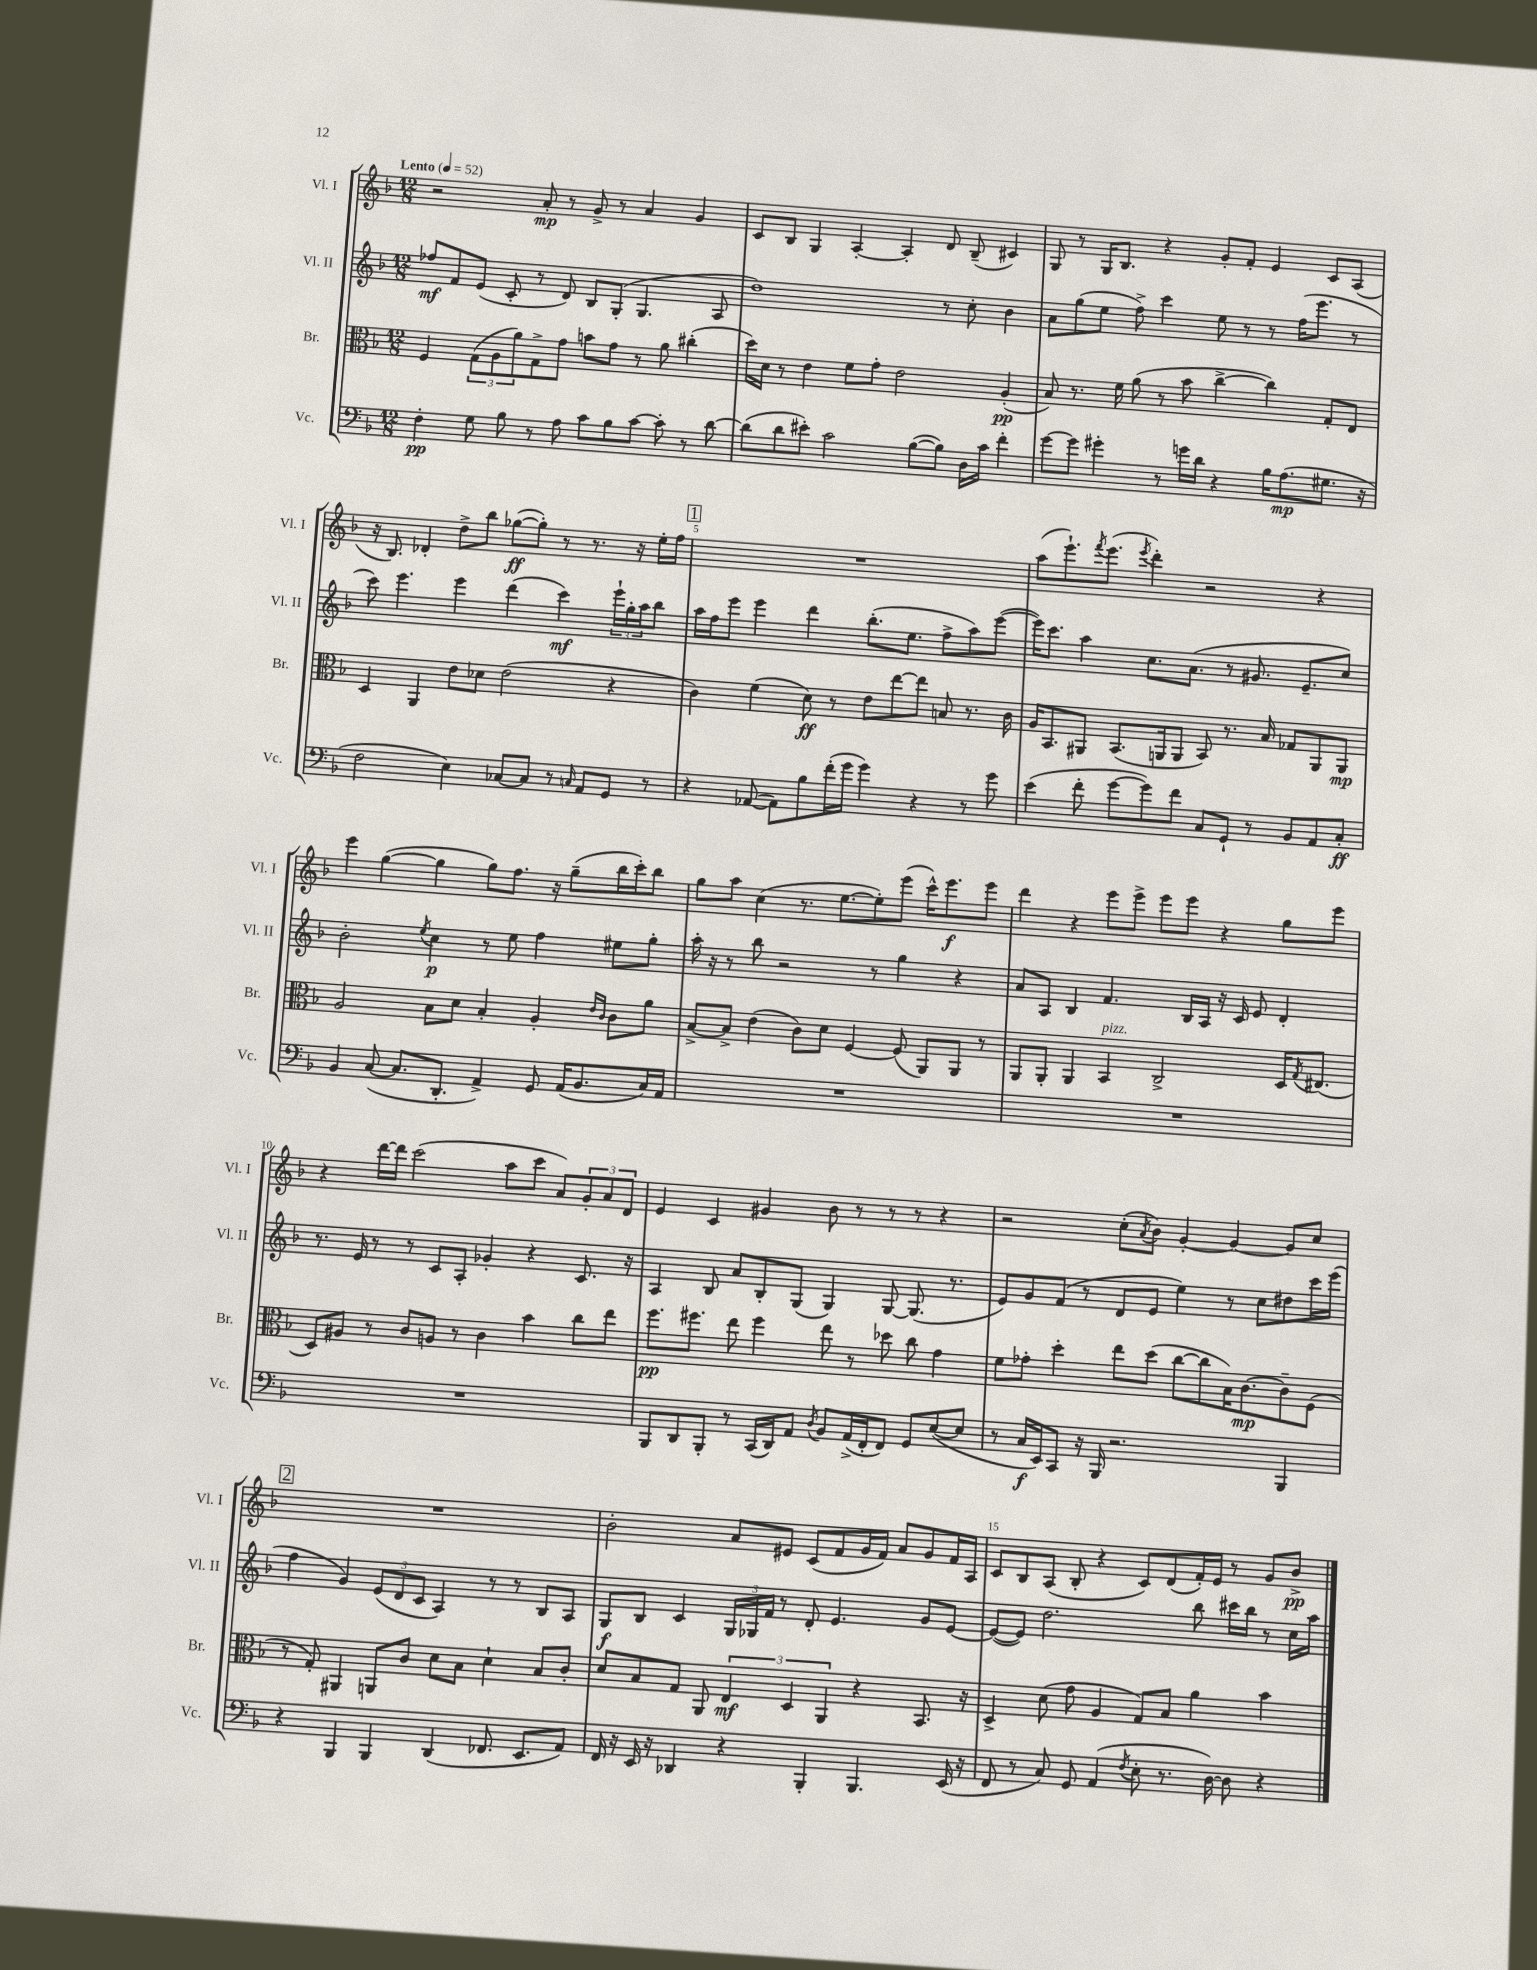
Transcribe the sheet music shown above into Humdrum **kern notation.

**kern	**dynam	**kern	**dynam	**kern	**dynam	**kern	**dynam
*part4	*part4	*part3	*part3	*part2	*part2	*part1	*part1
*staff4	*staff4	*staff3	*staff3	*staff2	*staff2	*staff1	*staff1
*I"Vc.	*	*I"Br.	*	*I"Vl. II	*	*I"Vl. I	*
*I'Vc.	*	*I'Br.	*	*I'Vl. II	*	*I'Vl. I	*
*clefF4	*	*clefC3	*	*clefG2	*	*clefG2	*
*k[b-]	*	*k[b-]	*	*k[b-]	*	*k[b-]	*
*M12/8	*	*M12/8	*	*M12/8	*	*M12/8	*
*MM52	*	*MM52	*	*MM52	*	*MM52	*
=1	=1	=1	=1	=1	=1	=1	=1
!	!	!	!	!	!	!LO:TX:a:B:t=Lento	!
4F'\	pp	4F/	.	8ff-X/L	mf	2r	.
.	.	.	.	8f/	.	.	.
8G\	.	(12G\L	.	(8e/J	.	.	.
.	.	12A\	.	.	.	.	.
8B-\	.	.	.	8c'/	.	.	.
.	.	12a\)	.	.	.	.	.
8r	.	8G^\	.	8r	.	8a'/	mp
8A\	.	8g\J	.	8d/)	.	8r	.
8c\L	.	8bn\L	.	8B-/L	.	8g^/	.
8B-\	.	8g\J	.	(8G'/J	.	8r	.
[8c\J	.	8r	.	4.G/	.	4a/	.
8c'\]	.	8a\	.	.	.	.	.
8r	.	(4cc#X'\	.	.	.	4g/	.
[8d\	.	.	.	8A/	.	.	.
=2	=2	=2	=2	=2	=2	=2	=2
(8d\L]	.	16dd\LL)	.	1dd)	.	8c/L	.
.	.	16d\JJ	.	.	.	.	.
8d\	.	8r	.	.	.	8B-/J	.
8e#X'\J)	.	4e\	.	.	.	4G/	.
2c\	.	.	.	.	.	.	.
.	.	8f\L	.	.	.	[4A'/	.
.	.	8g'\J	.	.	.	.	.
.	.	2e\	.	.	.	4A'/]	.
([8B-\L	.	.	.	.	.	.	.
8B-\J])	.	.	.	8r	.	8d/	.
16D\LL	.	.	.	8cc'\	.	(8B-~/	.
16c\JJ	.	.	.	.	.	.	.
4f'\	.	(4A'/	pp	4b-\	.	4c#X/)	.
=3	=3	=3	=3	=3	=3	=3	=3
[8g\L	.	8B-/)	.	8a\L	.	8G/	.
8g\J]	.	8.r	.	(8gg\	.	8r	.
4g#X'\	.	.	.	8ee\J	.	16G/KL	.
.	.	16f\	.	.	.	8.B-/J	.
.	.	(8a\	.	8ff^\)	.	.	.
8r	.	8r	.	4ccc\	.	4r	.
16gn\LL	.	8b-\	.	.	.	.	.
16d\JJ	.	.	.	.	.	.	.
4r	.	[4cc^\	.	8ee\	.	8g'/L	.
.	.	.	.	8r	.	8f'/J	.
16B-\KL	.	4cc\])	.	8r	.	4e/	.
(8.A\	mp	.	.	.	.	.	.
.	.	.	.	(16ff\KL	.	.	.
.	.	.	.	8.eee\J	.	.	.
8.G#X\J	.	8G'/L	.	.	.	8c/L	.
.	.	8E/J	.	8r	.	(8A/J	.
16r	.	.	.	.	.	.	.
!!LO:LB:g=z
=4	=4	=4	=4	=4	=4	=4	=4
2F\	.	4D/	.	8ccc\)	.	16r	.
.	.	.	.	.	.	8.B-/)	.
.	.	.	.	4.eee\	.	.	.
.	.	4AA/	.	.	.	4d-X'/	.
4E\)	.	8e\L	.	4eee\	.	8dd^\L	.
.	.	8d-X\J	.	.	.	8bb-\J	.
[8C-X/L	.	(2e\	.	(4ddd\	.	([8gg-X\L	ff
8C-/J]	.	.	.	.	.	8gg-'\J])	.
8r	.	.	.	4ccc\)	mf	8r	.
16qqCn/	.	.	.	.	.	.	.
8AA/L	.	.	.	.	.	8.r	.
8GG/J	.	4r	.	24eee`\LL	.	.	.
.	.	.	.	24gg'\	.	.	.
.	.	.	.	.	.	16r	.
.	.	.	.	24aa\J	.	.	.
8r	.	.	.	8bb-\J	.	16ee'\LL	.
.	.	.	.	.	.	16ff\JJ	.
!!LO:REH:place=s1:t=1
=5	=5	=5	=5	=5	=5	=5	=5
4r	.	4c\)	.	16aa\LL	.	1.r	.
.	.	.	.	16ff\J	.	.	.
.	.	.	.	8eee\J	.	.	.
([8AA-X/	.	(4f\	.	4eee\	.	.	.
8AA-\L])	.	.	.	.	.	.	.
8B-\	.	8d\)	ff	4ddd\	.	.	.
(16f'\L	.	8r	.	.	.	.	.
16g\JJ	.	.	.	.	.	.	.
4g\)	.	8e\L	.	(8.bb-'\L	.	.	.
.	.	[8ee\	.	.	.	.	.
.	.	.	.	8.ee\J	.	.	.
4r	.	8ee\J]	.	.	.	.	.
.	.	8Bn/	.	8ff^\L	.	.	.
8r	.	8.r	.	8aa\)	.	.	.
8g\	.	.	.	([8eee\J	.	.	.
.	.	16c\	.	.	.	.	.
=6	=6	=6	=6	=6	=6	=6	=6
(4e\	.	16A/KL	.	16eee\KL])	.	(8aa\L	.
.	.	8.BB-/	.	8.ccc\J	.	.	.
.	.	.	.	.	.	8.eee`\)	.
8f'\	.	8AA#X/J	.	4aa\	.	.	.
.	.	.	.	.	.	8qfff/	.
.	.	.	.	.	.	(8.eee\J	.
[8g\L	.	(8.BB-/L	.	.	.	.	.
.	.	.	.	.	.	8qeee/	.
8g\])	.	.	.	8.cc\L	.	4ddd'\)	.
.	.	16AAn/k	.	.	.	.	.
8f\J	.	8AA/J	.	.	.	.	.
.	.	.	.	(8.a\J	.	.	.
8C/L	.	8BB-/)	.	.	.	2r	.
8GG`/J	.	8.r	.	8r	.	.	.
8r	.	.	.	8.g#X/	.	.	.
.	.	16B-/	.	.	.	.	.
8BB-/L	.	8G-X/L	.	.	.	.	.
.	.	.	.	8.e~/L	.	.	.
8AA/	.	8AA/	.	.	.	4r	.
8C'/J	ff	8AA/J	mp	8cc/J)	.	.	.
!!LO:LB:g=z
=7	=7	=7	=7	=7	=7	=7	=7
4BB-/	.	2A/	.	2b-'\	.	4eee\	.
([8C/	.	.	.	.	.	([4gg\	.
8.C/L]	.	.	.	.	.	.	.
.	.	.	.	8qee/	.	.	.
.	.	8B-\L	.	4cc\	p	4gg\]	.
8.DD'/J	.	.	.	.	.	.	.
.	.	8d\J	.	.	.	.	.
4AA^/)	.	4B-'/	.	8r	.	8gg\L)	.
.	.	.	.	8ee\	.	8.ff\J	.
8GG/	.	4A'/	.	4ff\	.	.	.
.	.	.	.	.	.	16r	.
(16AA/KL	.	.	.	.	.	(8gg~\L	.
8.BB-/	.	.	.	.	.	.	.
.	.	16qqe/LL	.	.	.	.	.
.	.	16qqc/JJ	.	.	.	.	.
.	.	8c\L	.	8ee#X\L	.	16bb-\L	.
.	.	.	.	.	.	16ccc'\J)	.
16C/L)	.	8a\J	.	8gg'\J	.	8bb-\J	.
16AA/JJ	.	.	.	.	.	.	.
=8	=8	=8	=8	=8	=8	=8	=8
1.r	.	[8B-^/L	.	16aa'\	.	8gg\L	.
.	.	.	.	16r	.	.	.
.	.	8B-^/J]	.	8r	.	8aa\J	.
.	.	(4e\	.	8bb-\	.	(4cc\	.
.	.	.	.	2r	.	.	.
.	.	8c\L)	.	.	.	8.r	.
.	.	8d\J	.	.	.	.	.
.	.	.	.	.	.	[8.ee\L	.
.	.	[4F/	.	.	.	.	.
.	.	.	.	8r	.	8ee'\])	.
.	.	(8F/]	.	4gg\	.	(8eee\J	.
.	.	8AA/L)	.	.	.	16ccc^^\KL)	.
.	.	.	.	.	.	8.eee\	f
.	.	8AA/J	.	4r	.	.	.
.	.	8r	.	.	.	8eee\J	.
=9	=9	=9	=9	=9	=9	=9	=9
1.r	.	8AA/L	.	8a/L	.	4ddd\	.
.	.	8AA'/J	.	8A/J	.	.	.
.	.	4AA/	.	4B-/	.	4r	.
!	!	!LO:TX:a:i:t=pizz.	!	!	!	!	!
.	.	4BB-/	.	4.f/	.	8eee\L	.
.	.	.	.	.	.	8eee^\J	.
.	.	2C^/	.	.	.	8eee\L	.
.	.	.	.	16B-/LL	.	8eee\J	.
.	.	.	.	16A/JJ	.	.	.
.	.	.	.	16r	.	4r	.
.	.	.	.	16c/	.	.	.
.	.	.	.	8e/	.	.	.
.	.	16D/KL	.	4d'/	.	8gg\L	.
.	.	8qG/	.	.	.	.	.
.	.	(8.E#X/J	.	.	.	.	.
.	.	.	.	.	.	8eee\J	.
!!LO:LB:g=z
=10	=10	=10	=10	=10	=10	=10	=10
1.r	.	8D/L)	.	8.r	.	4r	.
.	.	8A#X/J	.	.	.	.	.
.	.	.	.	16e/	.	.	.
.	.	8r	.	8r	.	[16ddd\LL	.
.	.	.	.	.	.	16ddd\JJ]	.
.	.	8c/L	.	8r	.	(2ccc\	.
.	.	8An/J	.	8c/L	.	.	.
.	.	8r	.	8A'/J	.	.	.
.	.	4c\	.	4g-X'/	.	.	.
.	.	.	.	.	.	8aa\L	.
.	.	4b-\	.	4r	.	8ccc\J	.
.	.	.	.	.	.	8a/L)	.
.	.	8cc\L	.	8.c/	.	12g'/	.
.	.	.	.	.	.	12a/	.
.	.	8ee\J	.	.	.	.	.
.	.	.	.	.	.	12d/J	.
.	.	.	.	16r	.	.	.
=11	=11	=11	=11	=11	=11	=11	=11
8BBB-/L	.	8.ff\L	pp	4A/	.	4e/	.
8DD/	.	.	.	.	.	.	.
.	.	8.ff#X\J	.	.	.	.	.
8BBB-'/J	.	.	.	8B-/	.	4c/	.
8r	.	8ee\	.	8a/L	.	.	.
(16CC/LL	.	4ff#\	.	8B-'/	.	4g#X/	.
16DD/J)	.	.	.	.	.	.	.
8AA/J	.	.	.	(8G/J	.	.	.
8qD/	.	.	.	.	.	.	.
8BB-/L	.	8ee\	.	4G/)	.	8b-\	.
(16AA^/L	.	8r	.	.	.	8r	.
16FF'/J	.	.	.	.	.	.	.
8FF/J)	.	8dd-X\	.	[8G/	.	8r	.
8GG/L	.	8cc\	.	(8.G/]	.	8r	.
([8E/	.	4g\	.	.	.	4r	.
.	.	.	.	8.r	.	.	.
8E/J]	.	.	.	.	.	.	.
=12	=12	=12	=12	=12	=12	=12	=12
8r	.	8f\L	.	8e/L)	.	2r	.
16C/LL	f	8g-X'\J	.	8g/	.	.	.
16EE/J)	.	.	.	.	.	.	.
8CC/J	.	4dd'\	.	(8f/J	.	.	.
16r	.	.	.	8r	.	.	.
16BBB-/	.	.	.	.	.	.	.
2.r	.	8ee\L	.	8d/L	.	(8cc'\L	.
.	.	.	.	.	.	8qa/	.
.	.	(8dd\J	.	8e/J	.	8b-\J)	.
.	.	[8cc\L	.	4ee\)	.	[4g'/	.
.	.	8cc\]	.	.	.	.	.
.	.	16B-\K)	.	8r	.	4g/_	.
.	.	[8.c\	mp	.	.	.	.
.	.	.	.	8cc\L	.	.	.
4BBB-/	.	8c~\]	.	8dd#X\	.	8g/L]	.
.	.	(8F\J	.	16ccc\L	.	8cc/J	.
.	.	.	.	(16eee\JJ	.	.	.
!!LO:LB:g=z
!!LO:REH:place=s1:t=2
=13	=13	=13	=13	=13	=13	=13	=13
4r	.	8r	.	4ff\	.	1.r	.
.	.	8G'/)	.	.	.	.	.
4BBB-/	.	4AA#X/	.	4g/)	.	.	.
4BBB-/	.	8AAn/L	.	(12e/L	.	.	.
.	.	.	.	12d/	.	.	.
.	.	8c/J	.	.	.	.	.
.	.	.	.	12c/J	.	.	.
(4DD/	.	8d\L	.	4A/)	.	.	.
.	.	8B-\J	.	.	.	.	.
8.FF-X/	.	4d`\	.	8r	.	.	.
.	.	.	.	8r	.	.	.
8.EE/L	.	.	.	.	.	.	.
.	.	8B-/L	.	8B-/L	.	.	.
8AA/J)	.	8c'/J	.	8A/J	.	.	.
=14	=14	=14	=14	=14	=14	=14	=14
16FF/	.	8d/L	.	8G/L	f	2b-'\	.
16r	.	.	.	.	.	.	.
16EE/	.	8B-/	.	8B-/J	.	.	.
16r	.	.	.	.	.	.	.
4DD-X/	.	8G/J	.	4c/	.	.	.
.	.	8AA/	.	.	.	.	.
4r	.	6E/	mf	24G/LL	.	8a/L	.
.	.	.	.	24G-X/	.	.	.
.	.	.	.	24f/JJ	.	.	.
.	.	.	.	8r	.	8e#X/J	.
.	.	6D/	.	.	.	.	.
4BBB-'/	.	.	.	8d'/	.	(8c/L	.
.	.	6AA/	.	.	.	.	.
.	.	.	.	4.e/	.	8f/	.
4.BBB-/	.	4r	.	.	.	16g/L	.
.	.	.	.	.	.	16f/JJ)	.
.	.	.	.	.	.	8a/L	.
.	.	8.BB-/	.	8g/L	.	8g/	.
(16EE/	.	.	.	[8e/J	.	16f/L	.
16r	.	16r	.	.	.	16A/JJ	.
=15	=15	=15	=15	=15	=15	=15	=15
8FF/	.	4D^/	.	(8e/L_	.	8c/L	.
8r	.	.	.	8e/J])	.	8B-/	.
8C/)	.	(8d\	.	2.dd\	.	(8A/J	.
8GG/	.	8g\	.	.	.	8B-'/	.
(4AA/	.	4A/	.	.	.	4r	.
8qF/	.	.	.	.	.	.	.
8E'\	.	8G/L)	.	.	.	8c/L)	.
8.r	.	8B-/J	.	.	.	(8d/	.
.	.	4a\	.	8bb-\	.	16f'/L)	.
[16D\)	.	.	.	.	.	16e/JJ	.
8D\]	.	.	.	16ccc#X\LL	.	8r	.
.	.	.	.	16bb-\JJ	.	.	.
4r	.	4b-\	.	8r	.	8g/L	.
.	.	.	.	16cc\LL	.	8b-^/J	pp
.	.	.	.	16aa\JJ	.	.	.
==	==	==	==	==	==	==	==
*-	*-	*-	*-	*-	*-	*-	*-
